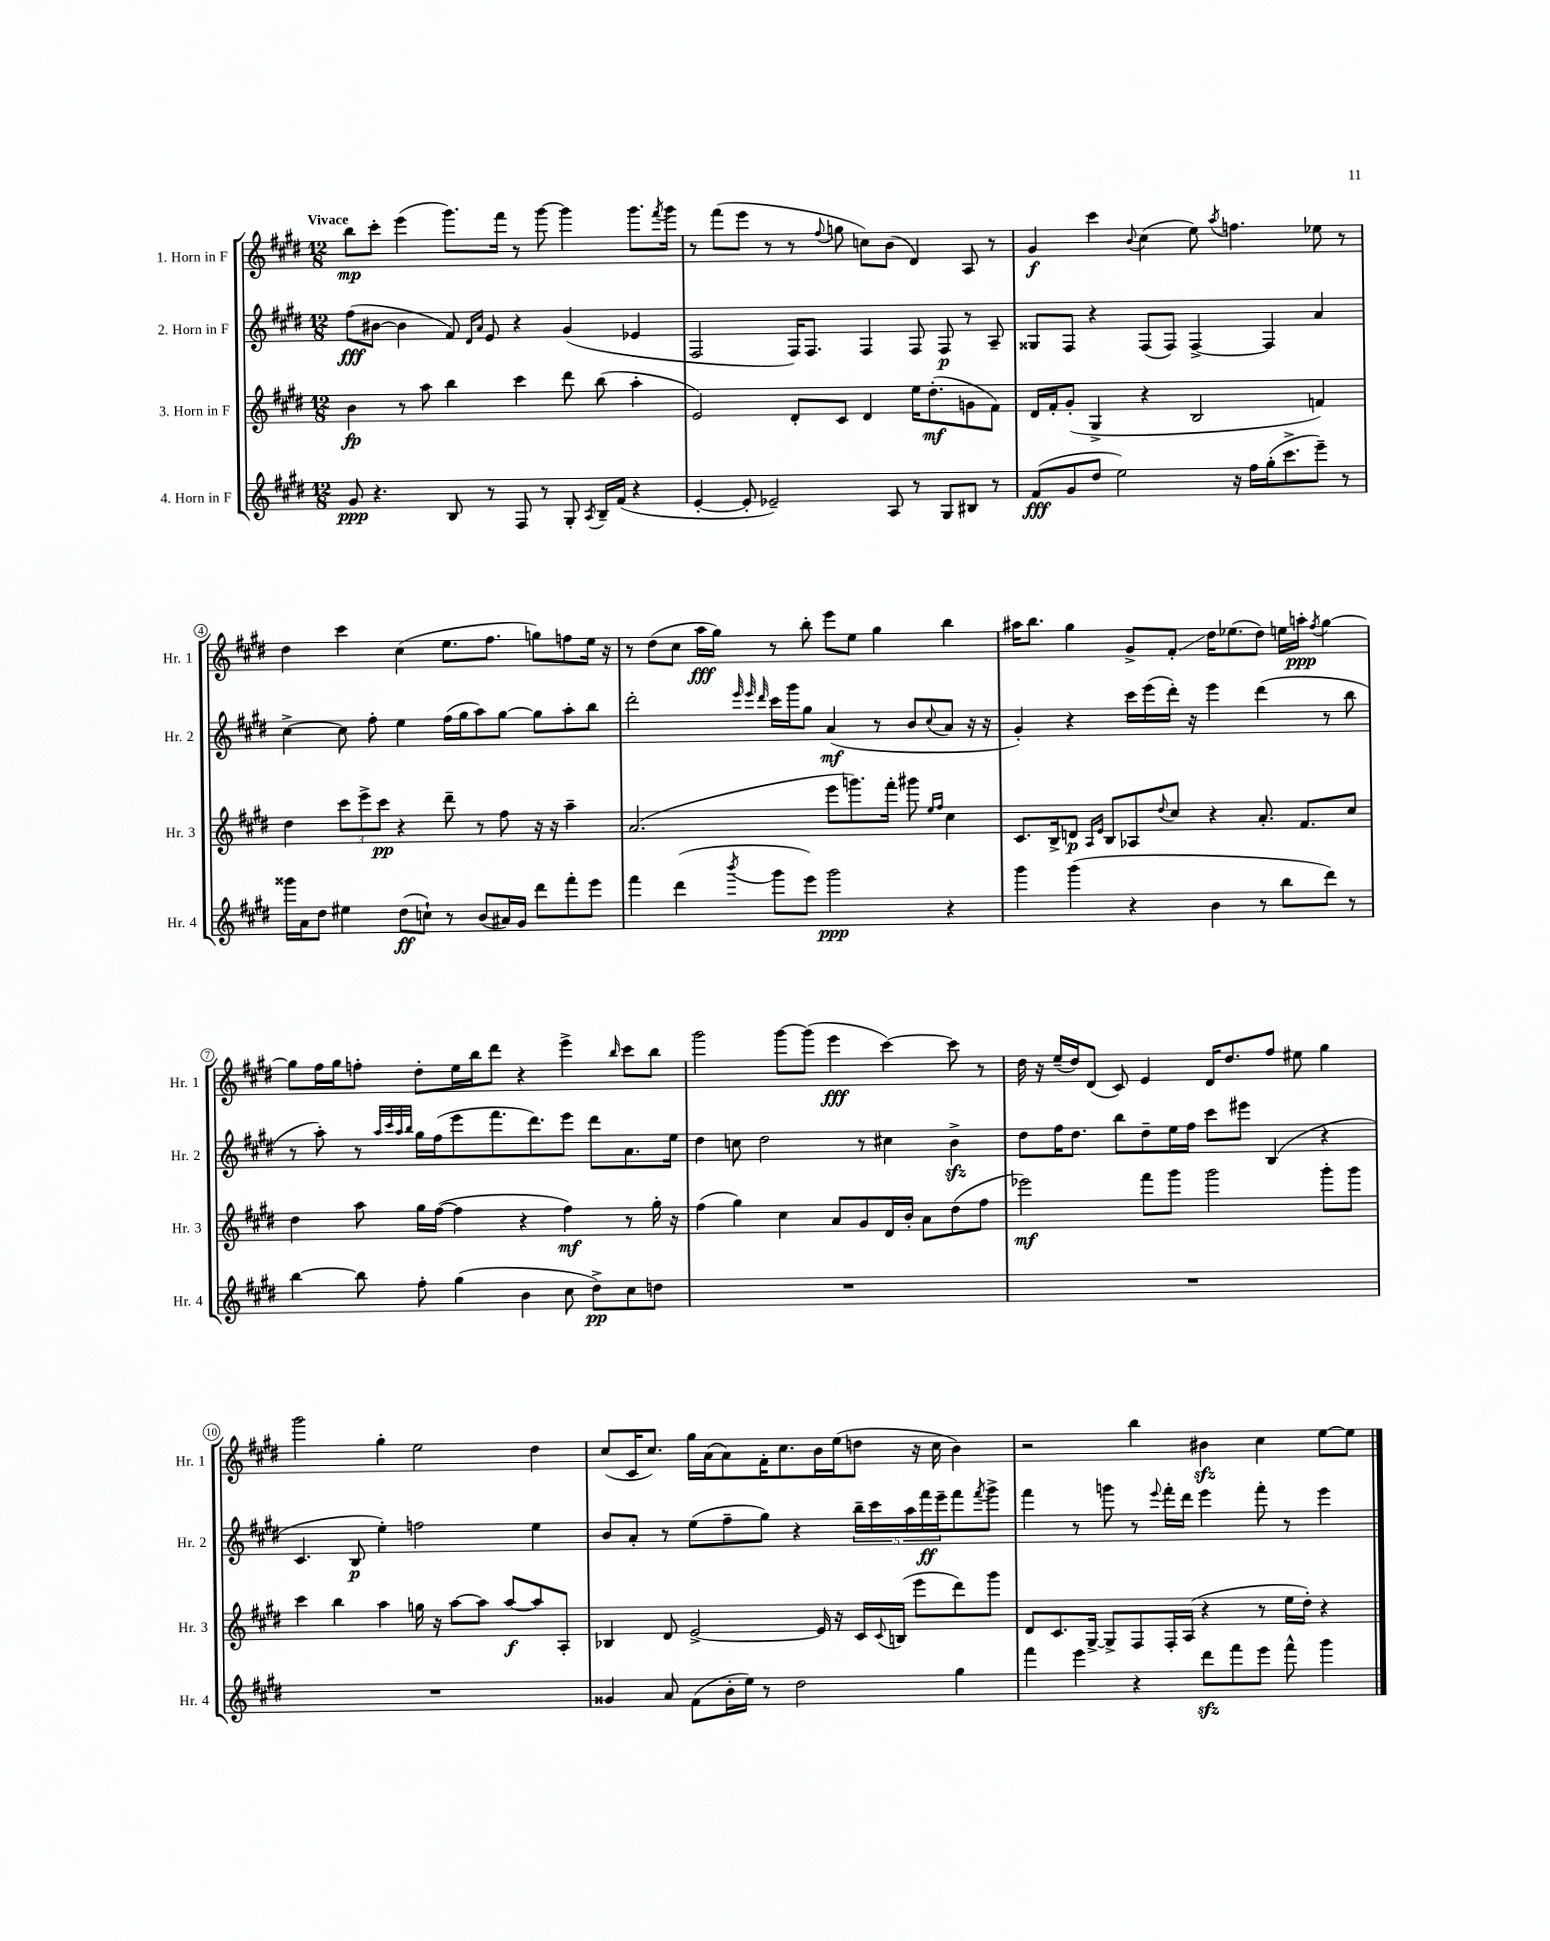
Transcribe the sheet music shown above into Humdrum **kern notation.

**kern	**kern	**kern	**kern
*staff4	*staff3	*staff2	*staff1
*clefG2	*clefG2	*clefG2	*clefG2
*k[f#c#g#d#]	*k[f#c#g#d#]	*k[f#c#g#d#]	*k[f#c#g#d#]
*M12/8	*M12/8	*M12/8	*M12/8
8g#/	4b\	(8ff#\L	8bb\L
4.r	.	[8b#\J	8ccc#'\J
.	8r	4b#\]	(4eee\
.	8aa\	.	.
8B/	4bb\	8f#/)	8.ggg#\L)
.	.	16qqd#/LL	.
.	.	16qqa/JJ	.
8r	.	8e/	.
.	.	.	16fff#\Jk
8F#/	4ccc#\	4r	8r
8r	.	.	[8ggg#\
8G#'/	8ddd#\	(4g#/	4ggg#\]
8qA/	.	.	.
16B~/LL	(8bb\	.	.
(16f#/JJ	.	.	.
4r	4aa'\	4e-/	8.ggg#\L
.	.	.	8qfff#/
.	.	.	16ggg#\Jk
=	=	=	=
[4e'/	2e/)	2F#/	8r
.	.	.	(8fff#\L
8e'/]	.	.	8eee\J
2e-~/)	.	.	8r
.	8d#'/L	16F#/LK)	8r
.	.	8.F#/J	.
.	.	.	8qqff#/
.	8c#/J	.	8gg\
.	4d#/	4F#/	8cc\L)
8A/	.	.	(8b\J
8r	16ee\LK	8F#/	4d#/)
.	(8.dd#'\	.	.
8G#/L	.	8F#/	.
8B#/J	8g\	8r	8A/
8r	8f#\J)	8A~/	8r
=	=	=	=
(8f#/L	16d#/LL	8G##/L	4g#/
.	16f#'/J	.	.
8g#/	(8g#'/J	8F#/J	.
8dd#/J	4G#^/	4r	4ccc#\
2ee\)	.	.	.
.	.	.	8qqb/
.	4r	(8F#/L	(4cc#\
.	.	8F#/J)	.
.	2B/	[4F#^/	8ee\)
.	.	.	8qaa/
16r	.	.	4.ff\
16ff#\LL	.	.	.
(16gg#'\J	.	4F#/]	.
8.ccc#^\	.	.	.
8eee~\J)	4f/)	4a/	8ee-\
8r	.	.	8r
=	=	=	=
16ggg##\LL	4dd#\	[4cc#^\	4dd#\
16a\J	.	.	.
8dd#\J	.	.	.
4ee#\	12ccc#\L	8cc#\]	4ccc#\
.	12eee^\	.	.
.	.	8ff#'\	.
.	12ccc#\J	.	.
(8dd#\L	4r	4ee\	(4cc#\
8cc`\J)	.	.	.
8r	8ddd#~\	(16ff#\LL	8.ee\L
.	.	16gg#\J	.
(8b/L	8r	8aa\)	.
.	.	.	8.ff#\J
16a#/L)	8ff#\	[8gg#\J	.
16g#/JJ	.	.	.
8ddd#\L	16r	8gg#\]L	8gg\L)
.	16r	.	.
8fff#'\	4aa~\	8aa'\	8ff\
8eee\J	.	8bb\J	16ee\Jk
.	.	.	16r
=	=	=	=
4fff#\	(2.a/	2ddd#'\	8r
.	.	.	(8dd#\L
(4ddd#\	.	.	8cc#\J
.	.	.	16aa\LL
.	.	.	16gg#\JJ)
.	.	32qqeee/	.
.	.	32qqeee/	.
8qbbb/	.	32qqddd#/	.
8ggg#\L	.	16ccc#\LL	8r
.	.	16ggg#\J	.
8eee\J)	.	8gg#\J	8bb'\
2ggg#\	8eee\L	(4a/	8eee\L
.	8.ggg\)	.	8ee\J
.	.	8r	4gg#\
.	16fff#'\Jk	.	.
.	8ggg#\	8b/L	.
.	16qqee/LL	.	.
.	16qqff#/JJ	8qqcc#/	.
4r	4cc#\	8a/J	4bb\
.	.	16r	.
.	.	16r	.
=	=	=	=
4ggg#\	8.c#/L	4g#'/)	16aa#\LK
.	.	.	8.bb\J
.	16B^/k	.	.
(4ggg#\	8d/J	4r	4gg#\
.	16qqA/LL	.	.
.	16qqe/JJ	.	.
.	8B/L	.	.
4r	8A-/	16ccc#\LL	8g#^/L
.	.	(16eee\	.
.	8qqdd#/	.	.
.	8cc#/J	16ddd#'\JJ)	8f#'/J
.	.	16r	.
4b\	4r	4eee\	16dd#\LK
.	.	.	(8.ee-\
8r	8.a'/	(4ddd#\	8dd#\J)
8bb\L	.	.	16ee\LL
.	8.f#/L	.	16aa'\JJ
.	.	.	8qff#/
8ddd#\J)	.	8r	[4gg#\
8r	8cc#/J	8bb\	.
=	=	=	=
[4bb\	4dd#\	8r	8gg#\]L
.	.	8aa'\)	16ff#\L
.	.	.	16gg#\J
8bb\]	8aa\	8r	8ff'\J
.	.	32qqaa/LLL	.
.	.	32qqccc#/	.
.	.	32qqaa/	.
.	.	32qqbb/JJJ	.
8ff#'\	16gg#\LL	16gg#\LL	8dd#'\L
.	([16ff#\JJ	(16ff#\J	.
(4gg#\	4ff#\]	8eee\	16ee\L
.	.	.	16bb\J
.	.	8.fff#\	8ddd#\J
4b\	4r	.	4r
.	.	8.ddd#\)	.
8cc#\	4ff#\)	8eee\J	4eee^\
8dd#^\L)	.	8ddd#\L	.
.	.	.	16qqbb/
8cc#\	8r	8.a\	8ccc#\L
8dd\J	16gg#'\	.	8bb\J
.	16r	16ee\Jk	.
=	=	=	=
1.r	(4ff#\	4dd#\	2ggg#\
.	4gg#\)	8cc\	.
.	.	2dd#\	.
.	4cc#\	.	[8ggg#\L
.	.	.	(8ggg#\]J
.	8a/L	.	4eee\
.	8g#/	8r	.
.	16d#/L	4cc#\	[4ccc#\)
.	16b'/JJ	.	.
.	8a\L	.	.
.	(8dd#\	4b^\	8ccc#\]
.	8ff#\J	.	8r
=	=	=	=
1.r	2eee-\)	8dd#\L	16dd#\
.	.	.	16r
.	.	16ff#\K	(16ee~/LL
.	.	8.dd#\J	16dd#/J)
.	.	.	(8d#/J
.	.	8bb\L	8c#/)
.	8fff#\L	8dd#~\	4e/
.	8ggg#\J	16ee\L	.
.	.	16ff#\JJ	.
.	2ggg#\	8ccc#\L	16d#/LK
.	.	.	8.dd#/
.	.	8eee#\J	.
.	.	(4B/	8ff#/J
.	.	.	8ee#\
.	8ggg#'\L	4r	4gg#\
.	8ggg#\J	.	.
=	=	=	=
1.r	4ccc#\	4.c#/	2ggg#\
.	4bb\	.	.
.	.	8B/	.
.	4aa\	4ee'\)	4gg#'\
.	16gg\	2ff\	2ee\
.	16r	.	.
.	[8aa\L	.	.
.	8aa\]J	.	.
.	[8aa/L	.	.
.	8aa/]	4ee\	4dd#\
.	8A'/J	.	.
=	=	=	=
4g##/	4B-/	8b/L	(8cc#/L
.	.	8a'/J	16c#/K
.	.	.	8.cc#/J)
8a/	8d#/	8r	.
(8f#\L	[2e^/	(8ee\L	16gg#\LL
.	.	.	(16a\J
16b'\L	.	8ff#~\	8a\)
16ee\JJ)	.	.	.
8r	.	8gg#\J)	16f#'\K
.	.	.	8.cc#\
2dd#\	.	4r	.
.	16e/]	.	16b\L
.	16r	.	(16ee\J
.	16c#/LL	20bb~\LL	8dd\J
.	.	20ccc#\	.
.	8qqc#/	.	.
.	(16B/JJ	.	.
.	.	20aa\	.
.	8eee\L	.	16r
.	.	20fff#\	.
.	.	.	16cc#\
.	.	20eee~\J	.
4gg#\	8ddd#\)	8fff#\	4b\)
.	.	8qfff#/	.
.	8ggg#\J	8ggg#^\J	.
=	=	=	=
4fff#\	8d#/L	4fff#\	2r
.	8.c#/	.	.
4eee\	.	8r	.
.	[16G#^/Jk	.	.
.	8G#^/]L	8ggg\	.
4r	8F#/	8r	4bb\
.	.	8qqeee/	.
.	16F#'/L	16fff#'\LL	.
.	(16A/JJ	16ddd#\JJ	.
8ddd#\L	4r	4eee\	4b#\
8fff#\	.	.	.
8eee\J	8r	8fff#'\	4cc#\
8fff#^^\	16ee\LL	8r	.
.	16dd#'\JJ)	.	.
4ggg#\	4r	4eee\	[8ee\L
.	.	.	8ee\]J
==	==	==	==
*-	*-	*-	*-
